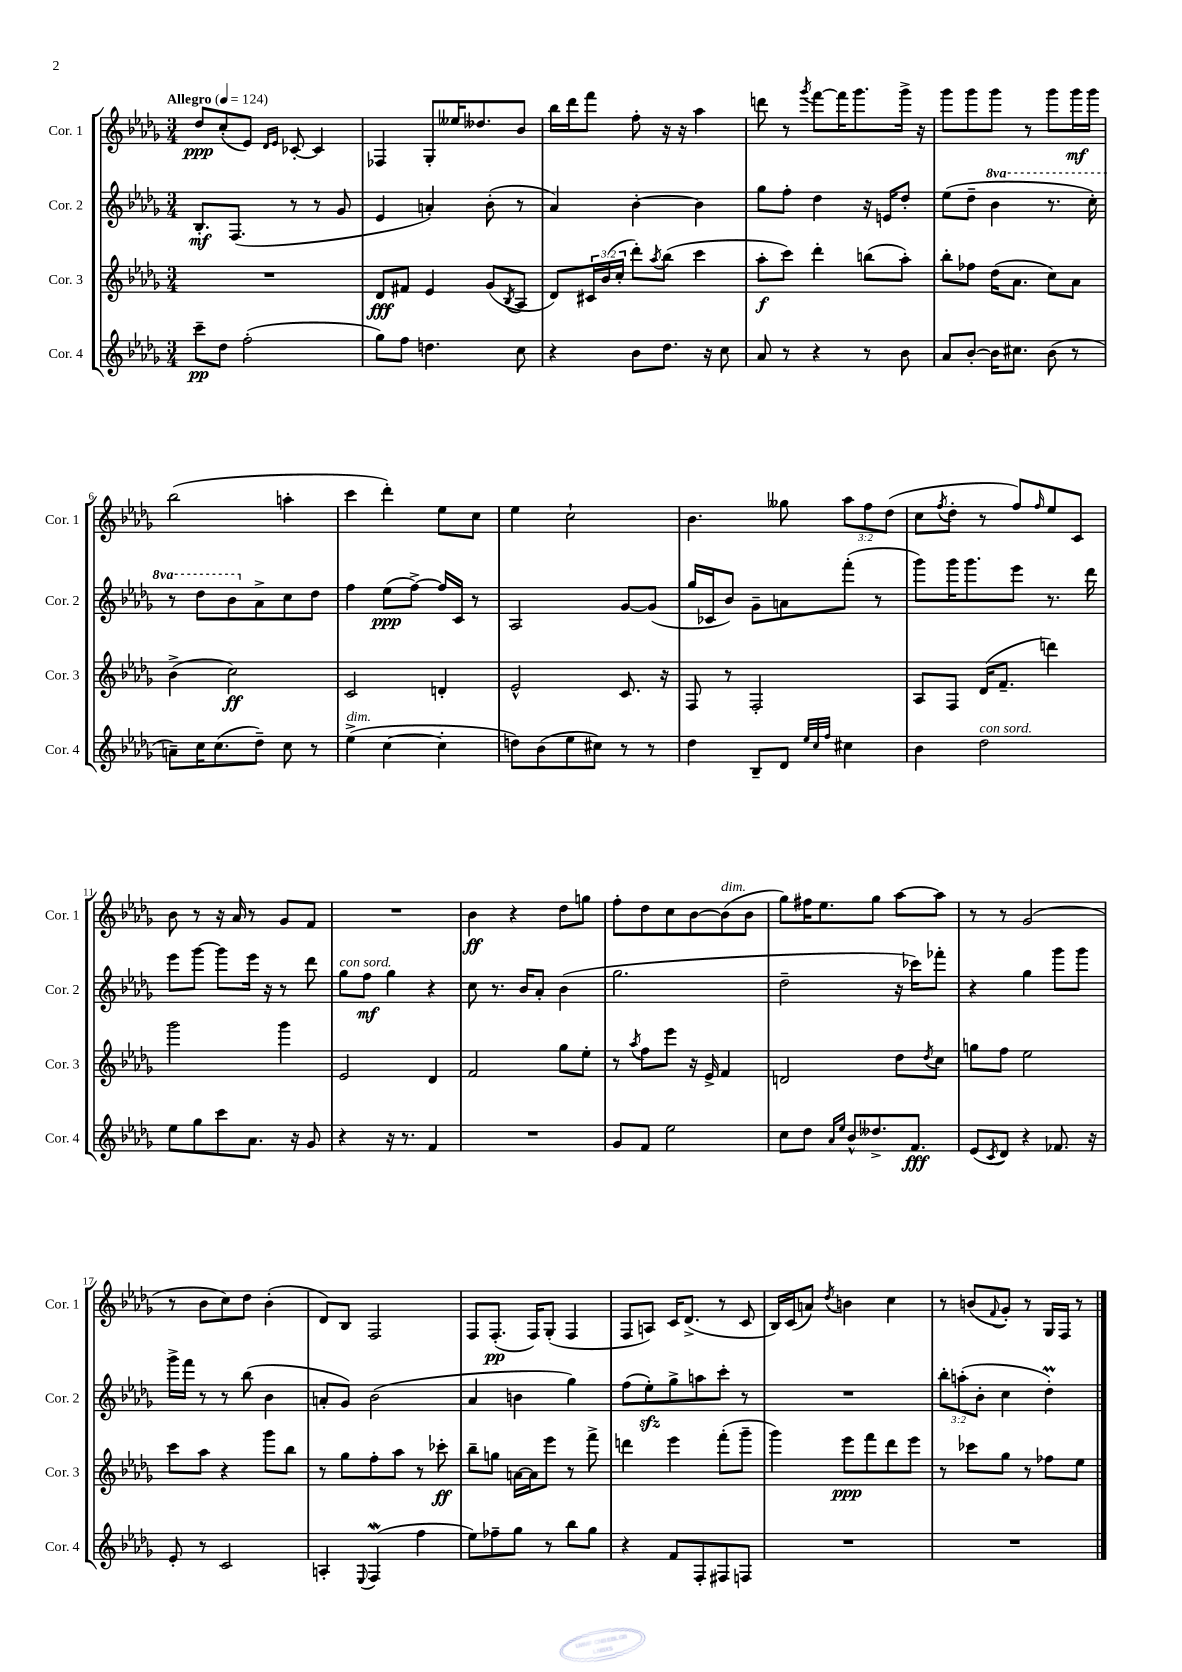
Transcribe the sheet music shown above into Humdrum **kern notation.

**kern	**kern	**kern	**kern
*staff4	*staff3	*staff2	*staff1
*clefG2	*clefG2	*clefG2	*clefG2
*k[b-e-a-d-g-]	*k[b-e-a-d-g-]	*k[b-e-a-d-g-]	*k[b-e-a-d-g-]
*M3/4	*M3/4	*M3/4	*M3/4
*MM124	*MM124	*MM124	*MM124
8ccc~	2.r	8.B-'	8dd-
8dd-	.	.	(8cc'
.	.	(8.F	.
(2ff'	.	.	8e-)
.	.	.	16qqd-
.	.	.	16qqe-
.	.	8r	[8c-'
.	.	8r	4c-]
.	.	8g-	.
=	=	=	=
8gg-)	8d-	4e-	4F-
8ff	8f#	.	.
4.dd	4e-	4a')	8G-'
.	.	.	16ee--
.	.	.	8.dd--
.	(8g-	(8b-'	.
.	8qB-	.	.
8cc	8A-	8r	8b-
=	=	=	=
4r	8d-)	4a-)	16bb-
.	.	.	16ddd-
.	24c#	.	8fff
.	(24b-	.	.
.	24cc'	.	.
8b-	8ddd-')	[4b-'	8ff'
.	8qaa-	.	.
8.dd-	(8bb-	.	16r
.	.	.	16r
.	4ccc	4b-]	4aa-
16r	.	.	.
8cc	.	.	.
=	=	=	=
8a-	8aa-'	8gg-	8ddd
8r	8ccc)	8ff'	8r
.	.	.	8qggg-
4r	4ddd-'	4dd-	[8fff
.	.	.	16fff]
.	.	.	8.ggg-
8r	(8bb	16r	.
.	.	16e	.
8b-	8aa-')	8dd-'	16ggg-^
.	.	.	16r
=	=	=	=
8a-	8bb-'	(8ee-	8ggg-
[8b-'	8ff-	8dd-~	8ggg-
16b-]	(16dd-	4bb-	8ggg-
8.cc#	8.a-	.	.
.	.	.	8r
(8b-	8cc)	8.r	8ggg-
8r	8a-	.	16ggg-
.	.	16ccc')	16ggg-
=	=	=	=
8a~)	(4b-^	8r	(2bb-
16cc	.	8ddd-	.
(8.cc	.	.	.
.	2cc)	8bb-	.
8dd-~)	.	8a-^	.
8cc	.	8cc	4aa'
8r	.	8dd-	.
=	=	=	=
(4ee-^	2c	4ff	4ccc
[4cc	.	(8ee-	4ddd-')
.	.	[8ff^)	.
4cc']	4d'	16ff]	8ee-
.	.	16c	.
.	.	8r	8cc
=	=	=	=
8dd)	2e-^^	2A-	4ee-
(8b-	.	.	.
8ee-	.	.	2cc`
8cc#)	.	.	.
8r	8.c	[8g-	.
8r	.	(8g-]	.
.	16r	.	.
=	=	=	=
4dd-	8F	16gg-	4.b-
.	.	16c-	.
.	8r	8b-)	.
8B-~	2F'	8g-~	.
8d-	.	8a	8gg--
32qqee-	.	.	.
32qqcc	.	.	.
32qqff	.	.	.
4cc#	.	(8fff'	12aa-
.	.	.	12ff
.	.	8r	.
.	.	.	(12dd-
=	=	=	=
4b-	8A-	8ggg-)	8cc
.	.	.	8qff
.	8F	16ggg-	8dd-'
.	.	8.ggg-	.
2dd-	(16d-	.	8r
.	8.f~	.	.
.	.	8eee-	8ff)
.	.	.	16qqff
.	4ddd)	8.r	8ee-
.	.	.	8c
.	.	16ddd-	.
=	=	=	=
8ee-	2ggg-	8eee-	8b-
8gg-	.	[8ggg-	8r
8ccc	.	8ggg-]	16r
.	.	.	16a-
8.a-	.	16eee-	8r
.	.	16r	.
.	4ggg-	8r	8g-
16r	.	.	.
8g-	.	8ddd-	8f
=	=	=	=
4r	2e-	8gg-	2.r
.	.	8ff	.
16r	.	4gg-	.
8.r	.	.	.
4f	4d-	4r	.
=	=	=	=
2.r	2f	8cc	4b-
.	.	8.r	.
.	.	.	4r
.	.	16b-	.
.	.	8a-'	.
.	8gg-	(4b-	8dd-
.	8ee-'	.	8gg
=	=	=	=
8g-	8r	2.gg-	8ff'
.	8qaa-	.	.
8f	8ff	.	8dd-
2ee-	8eee-	.	8cc
.	16r	.	[8b-
.	16e-^	.	.
.	4f	.	(8b-]
.	.	.	8b-
=	=	=	=
8cc	2d	2dd-~	8gg-)
8dd-	.	.	16ff#
.	.	.	8.ee-
16qqa-	.	.	.
16qqee-	.	.	.
8b-^^	.	.	.
8.dd--^	.	.	8gg-
.	8dd-	16r	[8aa-
8.f	.	16ccc-)	.
.	8qdd-	.	.
.	8cc	8fff-'	8aa-]
=	=	=	=
(8e-	8gg	4r	8r
8qc	.	.	.
8d-)	8ff	.	8r
4r	2ee-	4gg-	(2g-
8.f-	.	8ggg-	.
.	.	8ggg-	.
16r	.	.	.
=	=	=	=
8e-'	8ccc	16ggg-^	8r
.	.	16fff	.
8r	8aa-	8r	8b-
2c	4r	8r	8cc)
.	.	(8bb-	8dd-
.	8ggg-	4b-	(4b-'
.	8bb-	.	.
=	=	=	=
4A'	8r	8a'	8d-)
.	8gg-	8g-)	8B-
8qqE-	.	.	.
(4F	8ff'	(2b-	2F
.	8aa-	.	.
4ff	8r	.	.
.	8ccc-'	.	.
=	=	=	=
8ee-)	8bb-~	4a-	8F
8ff-~	8gg	.	(8.F'
8gg-	[16a	4b	.
.	16a]	.	16F)
8r	8eee-	.	(8G-'
8bb-	8r	4gg-)	4F
8gg-	8fff^	.	.
=	=	=	=
4r	4ddd	(8ff	8F
.	.	8ee-')	8A)
8f	4eee-	8gg-^	16c
.	.	.	(8.d-^
8F'	.	8aa	.
8F#	(8fff'	8ccc'	8r
8F	8ggg-~	8r	8c
=	=	=	=
2.r	4ggg-)	2.r	16B-)
.	.	.	(16c
.	.	.	8a)
.	.	.	8qdd-
.	8eee-	.	4b
.	8fff	.	.
.	8ddd-	.	4cc
.	8eee-	.	.
=	=	=	=
2.r	8r	12bb-'	8r
.	.	(12aa'	.
.	8ccc-	.	(8b
.	.	12b-'	.
.	.	.	8qqf
.	8gg-	4cc	8g-')
.	8r	.	8r
.	8ff-	4dd-')	16G-
.	.	.	16F
.	8ee-	.	8r
==	==	==	==
*-	*-	*-	*-
